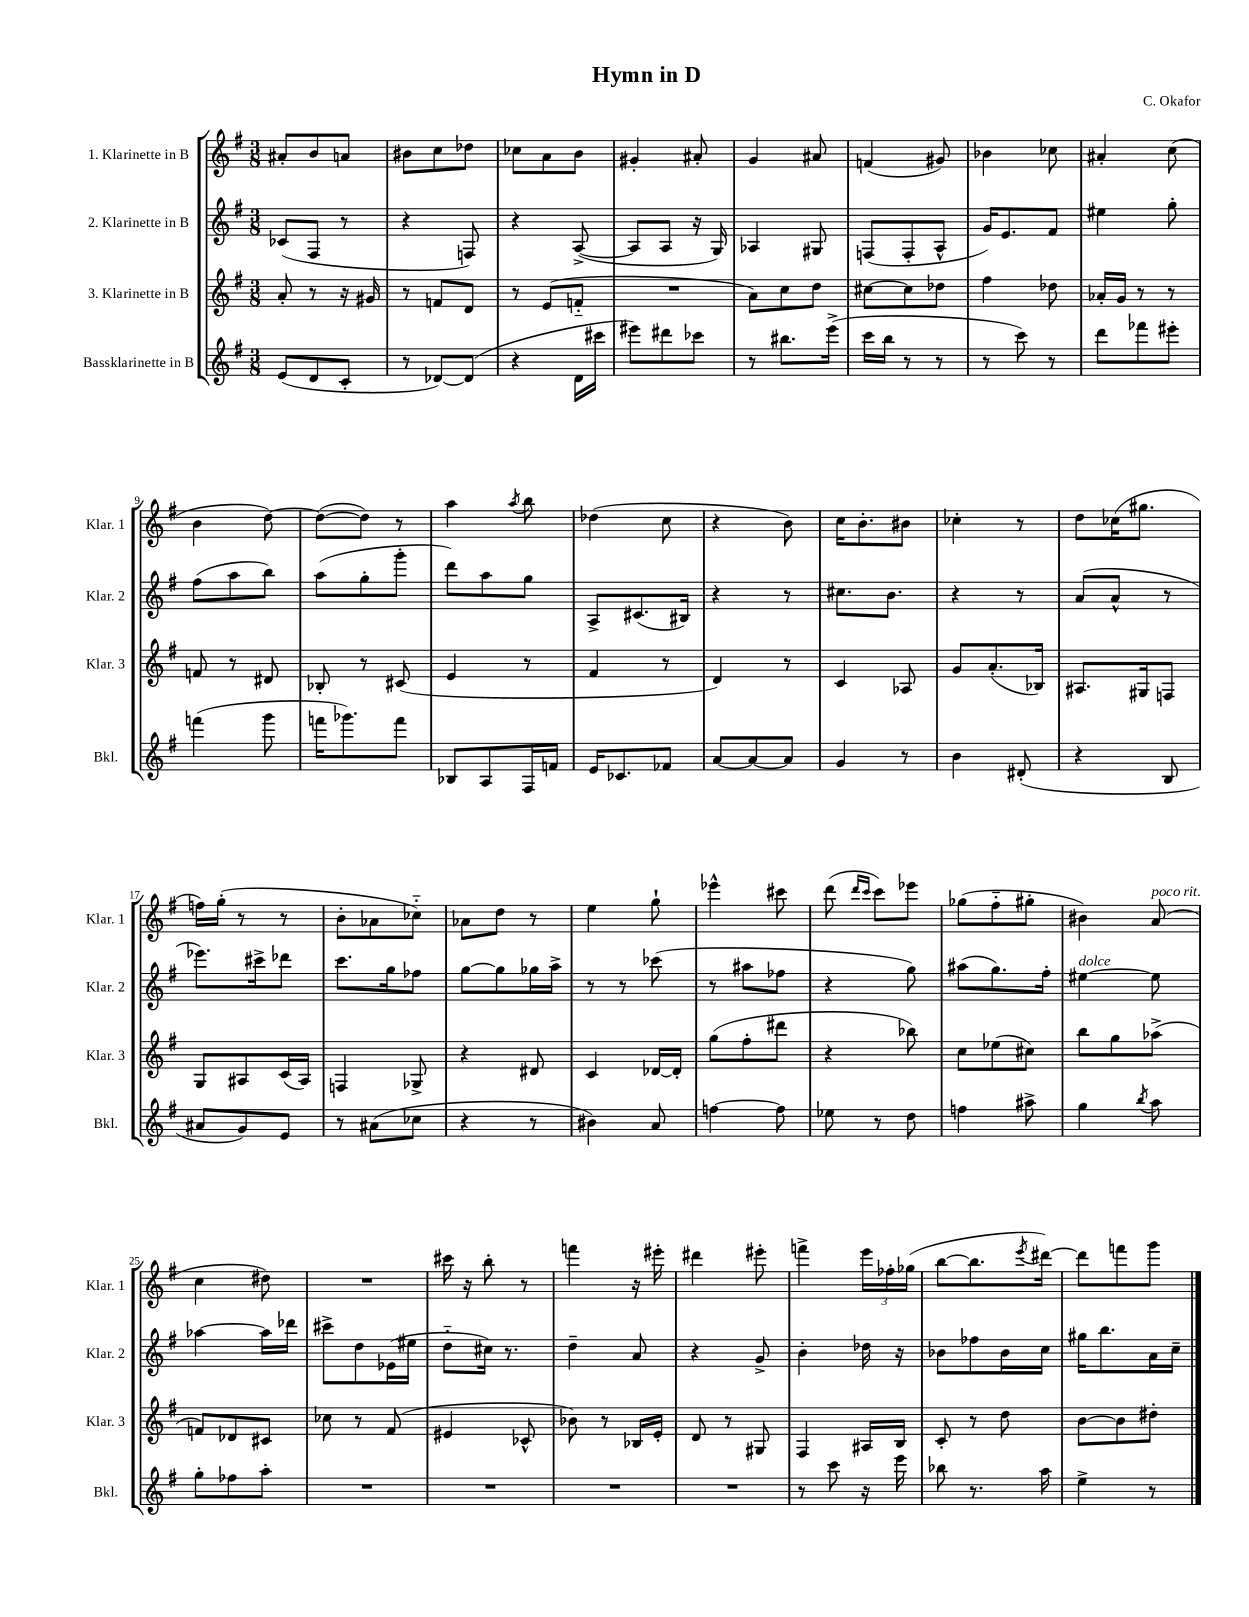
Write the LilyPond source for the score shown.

\header { title = "Hymn in D" composer = "C. Okafor" }
<<
\new StaffGroup <<
\new Staff = "s0" \with { instrumentName = "1. Klarinette in B" shortInstrumentName = "Klar. 1" } {
    \clef treble \key g \major \numericTimeSignature \time 3/8
    ais'8-. b'8 a'8 |
    bis'8 c''8 des''8 |
    ces''8 a'8 b'8 |
    gis'4-. ais'8-. |
    g'4 ais'8 |
    f'4( gis'8) |
    bes'4 ces''8 |
    ais'4-. c''8( |
    b'4 d''8~) |
    d''8~( d''8) r8 |
    a''4 \acciaccatura { a''8 } b''8 |
    des''4( c''8 |
    r4 b'8) |
    c''16 b'8.-. bis'8 |
    ces''4-. r8 |
    d''8 ces''16( gis''8. |
    f''16) g''16-.( r8 r8 |
    b'8-. aes'8 ces''8-_) |
    aes'8 d''8 r8 |
    e''4 g''8-! |
    ees'''4-^ cis'''8 |
    d'''8( \grace { d'''16 c'''16 } c'''8) ees'''8 |
    ges''8( fis''8-_ gis''8-. |
    bis'4) a'8^\markup { \italic "poco rit." }( |
    c''4 dis''8) |
    R4. |
    cis'''16 r16 b''8-. r8 |
    f'''4 r16 eis'''16-. |
    dis'''4 eis'''8-. |
    f'''4-> \tuplet 3/2 { e'''16 fes''16-. ges''16( } |
    b''8~ b''8. \acciaccatura { e'''8 } dis'''16~) |
    dis'''8 f'''8 g'''8 \bar "|." |
}
\new Staff = "s1" \with { instrumentName = "2. Klarinette in B" shortInstrumentName = "Klar. 2" } {
    \clef treble \key g \major \numericTimeSignature \time 3/8
    ces'8( fis8 r8 |
    r4 f8) |
    r4 a8~->( |
    a8 a8 r16 g16) |
    aes4 gis8 |
    f8( f8-. a8-^ |
    g'16) e'8. fis'8 |
    eis''4 g''8-. |
    fis''8( a''8 b''8) |
    a''8( g''8-. g'''8-. |
    d'''8) a''8 g''8 |
    a8-> cis'8.( bis16) |
    r4 r8 |
    cis''8. b'8. |
    r4 r8 |
    a'8( a'8-^ r8 |
    ees'''8.) cis'''16-> des'''8 |
    c'''8. g''16 fes''8 |
    g''8~ g''8 ges''16 a''16-> |
    r8 r8 ces'''8( |
    r8 ais''8 fes''8 |
    r4 g''8) |
    ais''8( g''8.) fis''16-. |
    eis''4~^\markup { \italic "dolce" } eis''8 |
    aes''4~ aes''16 des'''16 |
    cis'''8-> d''8 ees'16( eis''16 |
    d''8-_ cis''16) r8. |
    d''4-- a'8 |
    r4 g'8-> |
    b'4-. des''16 r16 |
    bes'8 fes''8 bes'16 c''16 |
    gis''16 b''8. a'16 c''16-- \bar "|." |
}
\new Staff = "s2" \with { instrumentName = "3. Klarinette in B" shortInstrumentName = "Klar. 3" } {
    \clef treble \key g \major \numericTimeSignature \time 3/8
    a'8-. r8 r16 gis'16 |
    r8 f'8 d'8 |
    r8 e'8( f'8-_ |
    R4. |
    a'8) c''8 d''8 |
    cis''8~ cis''8 des''8 |
    fis''4 des''8 |
    aes'16-. g'16 r8 r8 |
    f'8 r8 dis'8 |
    bes8-. r8 cis'8( |
    e'4 r8 |
    fis'4 r8 |
    d'4) r8 |
    c'4 aes8 |
    g'8 a'8.-.( bes16) |
    ais8. gis16 f8 |
    g8 ais8 c'16( ais16) |
    f4 ges8-> |
    r4 dis'8 |
    c'4 des'16~ des'16-. |
    g''8( fis''8-. dis'''8 |
    r4 bes''8) |
    c''8 ees''8( cis''8) |
    b''8 g''8 aes''8->( |
    f'8) des'8 cis'8 |
    ces''8 r8 fis'8( |
    eis'4 ces'8-^ |
    bes'8) r8 bes16 e'16-. |
    d'8 r8 gis8 |
    fis4 ais16 b16 |
    c'8-. r8 d''8 |
    b'8~ b'8 dis''8-. \bar "|." |
}
\new Staff = "s3" \with { instrumentName = "Bassklarinette in B" shortInstrumentName = "Bkl." } {
    \clef treble \key g \major \numericTimeSignature \time 3/8
    e'8( d'8 c'8-. |
    r8 des'8~) des'8( |
    r4 d'16 cis'''16 |
    eis'''8) dis'''8 ces'''8 |
    r8 bis''8. e'''16->( |
    c'''16 b''16 r8 r8 |
    r8 c'''8) r8 |
    d'''8 fes'''8 eis'''8-. |
    f'''4( g'''8 |
    f'''16 ges'''8.) f'''8 |
    bes8 a8 fis16 f'16 |
    e'16 ces'8. fes'8 |
    a'8~ a'8~ a'8 |
    g'4 r8 |
    b'4 dis'8-.( |
    r4 b8 |
    ais'8 g'8) e'8 |
    r8 ais'8( ces''8 |
    r4 r8 |
    bis'4) a'8 |
    f''4~ f''8 |
    ees''8 r8 d''8 |
    f''4 ais''8-> |
    g''4 \acciaccatura { b''8 } a''8 |
    g''8-. fes''8 a''8-. |
    R4. |
    R4. |
    R4. |
    R4. |
    r8 c'''8 r16 e'''16 |
    bes''8 r8. a''16 |
    e''4-> r8 \bar "|." |
}
>>
>>
